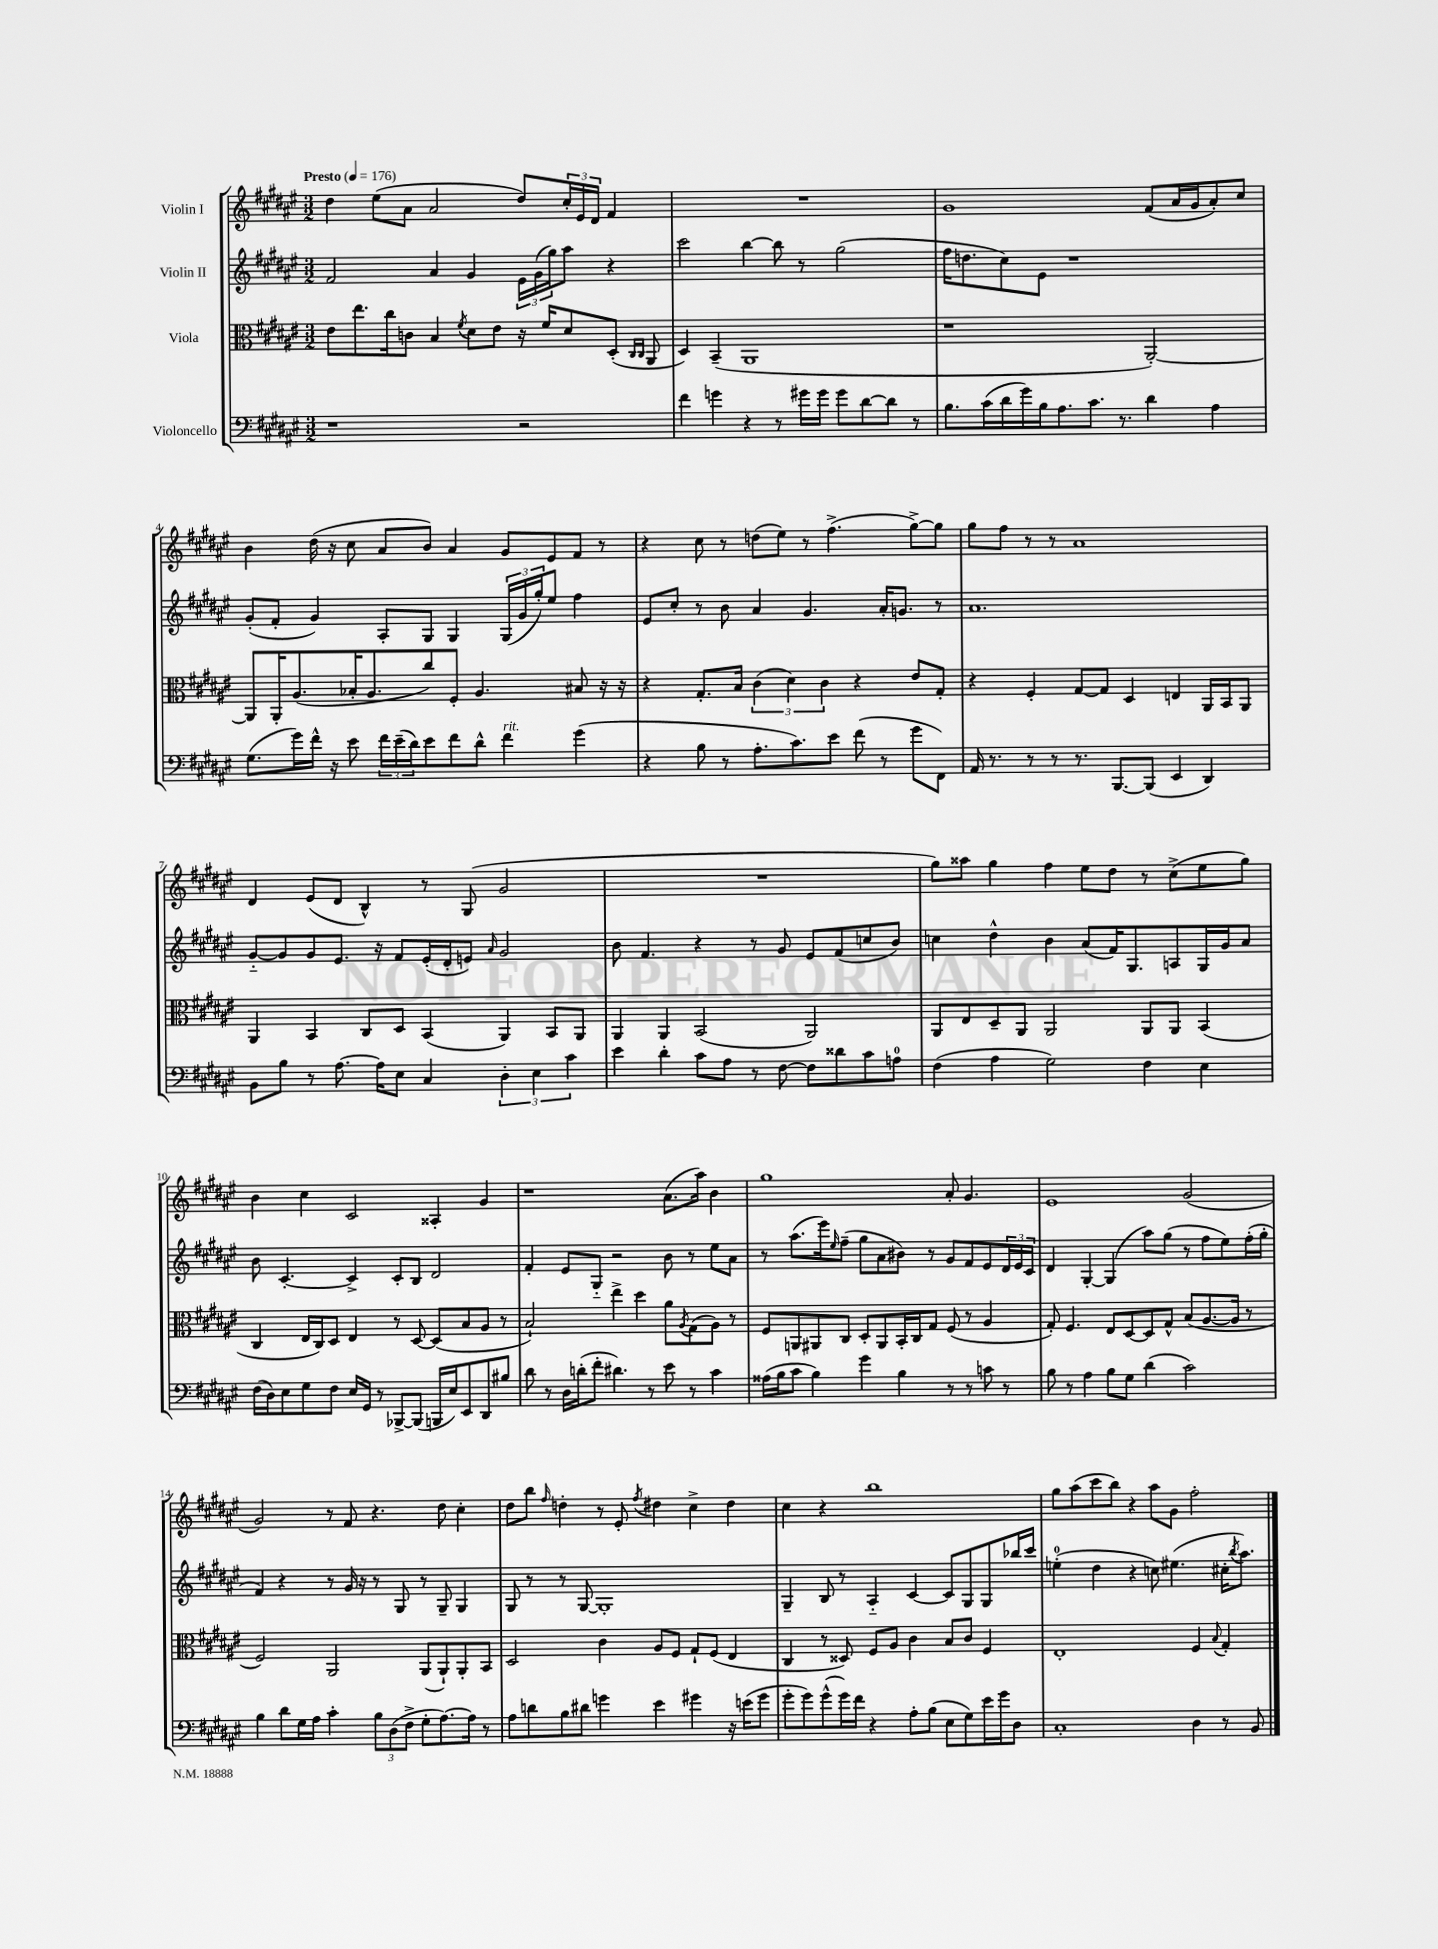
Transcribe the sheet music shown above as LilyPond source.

<<
\new StaffGroup <<
\new Staff = "s0" \with { instrumentName = "Violin I" } {
    \clef treble \key fis \major \numericTimeSignature \time 3/2 \tempo "Presto" 4 = 176
    dis''4 eis''8( ais'8 ais'2 dis''8) \tuplet 3/2 { cis''16-. eis'16 dis'16 } fis'4 |
    R1. |
    gis'1 fis'8( ais'16 gis'16 ais'8-.) cis''8 |
    b'4 dis''16( r16 cis''8 ais'8 b'8) ais'4 gis'8 eis'8 fis'8 r8 |
    r4 cis''8 r8 d''8( eis''8) r8 fis''4.->( gis''8~->) gis''8 |
    gis''8 fis''8 r8 r8 ais'1 |
    dis'4 eis'8( dis'8 b4-^) r8 gis8( gis'2 |
    R1. |
    gis''8) aisis''8 gis''4 fis''4 eis''8 dis''8 r8 cis''8->( eis''8 gis''8) |
    b'4 cis''4 cis'2 aisis4-. gis'4 |
    r1 ais'8.( ais''16) b'4 |
    gis''1 ais'8-. gis'4. |
    eis'1 gis'2( |
    gis'2) r8 fis'8 r4. dis''8 cis''4-. |
    dis''8 b''8 \grace { fis''16 } d''4-. r8 eis'8-. \acciaccatura { fis''8 } dis''4 cis''4-> dis''4 |
    cis''4 r4 b''1 |
    gis''8 ais''8( cis'''8 b''8) r4 ais''8 gis'8 fis''2-. \bar "|." |
}
\new Staff = "s1" \with { instrumentName = "Violin II" } {
    \clef treble \key fis \major \numericTimeSignature \time 3/2
    fis'2 ais'4 gis'4 \tuplet 3/2 { eis'16 gis'16( gis''16) } ais''8 r4 |
    cis'''2 b''4~ b''8 r8 gis''2( |
    fis''16 d''8. cis''8) eis'8 r1 |
    gis'8-.( fis'8-. gis'4) ais8-. gis8 gis4 \tuplet 3/2 { gis16( gis'16 gis''16-.) } eis''8 fis''4 |
    eis'8 cis''8-. r8 b'8 ais'4 gis'4. ais'16-. g'8. r8 |
    ais'1. |
    gis'8~-_ gis'8 gis'8 eis'8. r16 fis'8 eis'16-.( dis'16-. e'8) \grace { ais'16 } gis'2 |
    b'8 fis'4. r4 r8 gis'8 eis'8 fis'8( c''8 b'8) |
    c''4 dis''4-^ b'4 ais'8( fis'16) gis8. a8 gis16 gis'16 ais'8 |
    b'8 cis'4.~-. cis'4-> cis'8-. b8 dis'2 |
    fis'4-. eis'8 gis8-_ r2 b'8 r8 eis''8 ais'8 |
    r8 ais''8.( eis'''16) \grace { eis''16 } fis''8--( gis''8 ais'8 bis'8) r8 gis'8 fis'8 eis'8 \tuplet 3/2 { dis'16 eis'16 cis'16 } |
    dis'4 gis4~-. gis4( ais''8) gis''8( r8 fis''8 eis''8) fis''16-.( gis''16-. |
    fis'4) r4 r8 gis'16 r16 r8 gis8 r8 gis8-- gis4 |
    gis8 r8 r8 gis8~ gis1-. |
    gis4-- b8 r8 ais4-_ cis'4~ cis'8 gis8 gis8 bes''16 cis'''16 |
    e''4-0-.( dis''4 r4 c''8) eis''4.( cis''16-. \acciaccatura { b''8 } ais''8.) \bar "|." |
}
\new Staff = "s2" \with { instrumentName = "Viola" } {
    \clef alto \key fis \major \numericTimeSignature \time 3/2
    eis'8 eis''8. cis''16 c'8 b4 \acciaccatura { fis'8 } dis'8 eis'8 r16 fis'16 dis'8 dis8-.( \grace { cis16 cis16 } ais,8 |
    dis4) b,4--( ais,1 |
    r1 ais,2~-.) |
    ais,8 ais,16-. ais8.( bes16-. ais8. cis''8) fis8-. ais4. bis8 r16 r16 |
    r4 gis8.-. b16 \tuplet 3/2 { cis'4( dis'4) cis'4 } r4 eis'8 gis8-. |
    r4 fis4-. gis8~ gis8 dis4 e4 ais,16 b,16 ais,8 |
    ais,4 b,4 cis8 dis8 b,4( ais,4) b,8 ais,8 |
    ais,4 ais,4 b,2( ais,2) |
    ais,8 eis8 dis8-- ais,8 ais,2 ais,8 ais,8 b,4( |
    cis4 eis16 cis16) dis8 eis4 r8 dis8~ dis8( b8 ais8 r8 |
    b2-!) eis''4-> dis''4 ais'8 \acciaccatura { ais8 } gis8( ais8) r8 |
    fis8 a,8 ais,8 cis8 dis8-. ais,8 b,16-. cis16 gis8 fis8( r8 ais4 |
    gis8-.) fis4. eis8 dis8~ dis8 gis8-^ b8( ais8.~ ais16 r8 |
    fis2) ais,2 ais,8( ais,8-!) ais,8-. b,8 |
    dis2 cis'4 ais8 fis8 gis8-! fis8( eis4 |
    cis4 r8 disis8) fis8 ais8 cis'4 b8 cis'8 fis4 |
    eis1-. fis4 \appoggiatura { b8 } gis4-. \bar "|." |
}
\new Staff = "s3" \with { instrumentName = "Violoncello" } {
    \clef bass \key fis \major \numericTimeSignature \time 3/2
    r1 r2 |
    fis'4 g'4 r4 r8 gis'16 gis'16 gis'8 dis'8~ dis'8 r8 |
    b8. cis'16( dis'16 gis'16) b16 ais8. cis'8. r8. dis'4 ais4 |
    gis8.( gis'16) fis'16-^ r16 eis'8 \tuplet 3/2 { fis'16 eis'16--( dis'16) } eis'8 fis'8 dis'8-^ fis'4^\markup { \italic "rit." } gis'4( |
    r4 b8 r8 ais8.-. cis'8.) eis'8 fis'8( r8 gis'8 fis,8) |
    ais,16 r8. r8 r8 r8. b,,8.~ b,,8( eis,4 dis,4) |
    b,8 b8 r8 ais8.~ ais16 eis8 cis4 \tuplet 3/2 { dis4-. eis4 cis'4 } |
    eis'4 dis'4-. cis'8 ais8 r8 fis8~ fis8 disis'8 cis'8 a8-0 |
    fis4( ais4 gis2) fis4 eis4 |
    fis16( dis16) eis8 gis8 fis8 eis16 gis,16 r8 bes,,8~-> bes,,8( b,,16 eis16) eis,8 dis,8 bis8 |
    dis'8 r8 dis16 d'16-.( fis'8-. dis'4.) r8 eis'8 r8 cis'4 |
    aisis16( b16 cis'8 b4) gis'4 b4 r8 r8 c'8 r8 |
    b8 r8 ais4 b8 gis8 dis'4( cis'2) |
    b4 dis'8 gis16 ais16 cis'4-. \tuplet 3/2 { b8 dis8( fis8-> } gis8-. ais8.~) ais16 r8 |
    ais8 d'8 b8 dis'8 g'4 eis'4 gis'4 r16 e'16( gis'8 |
    gis'8-. gis'8) gis'8-^( gis'16) fis'16 r4 ais8-. b8( eis8 gis8) eis'16 gis'16 dis8 |
    cis1-. dis4 r8 b,8 \bar "|." |
}
>>
>>
